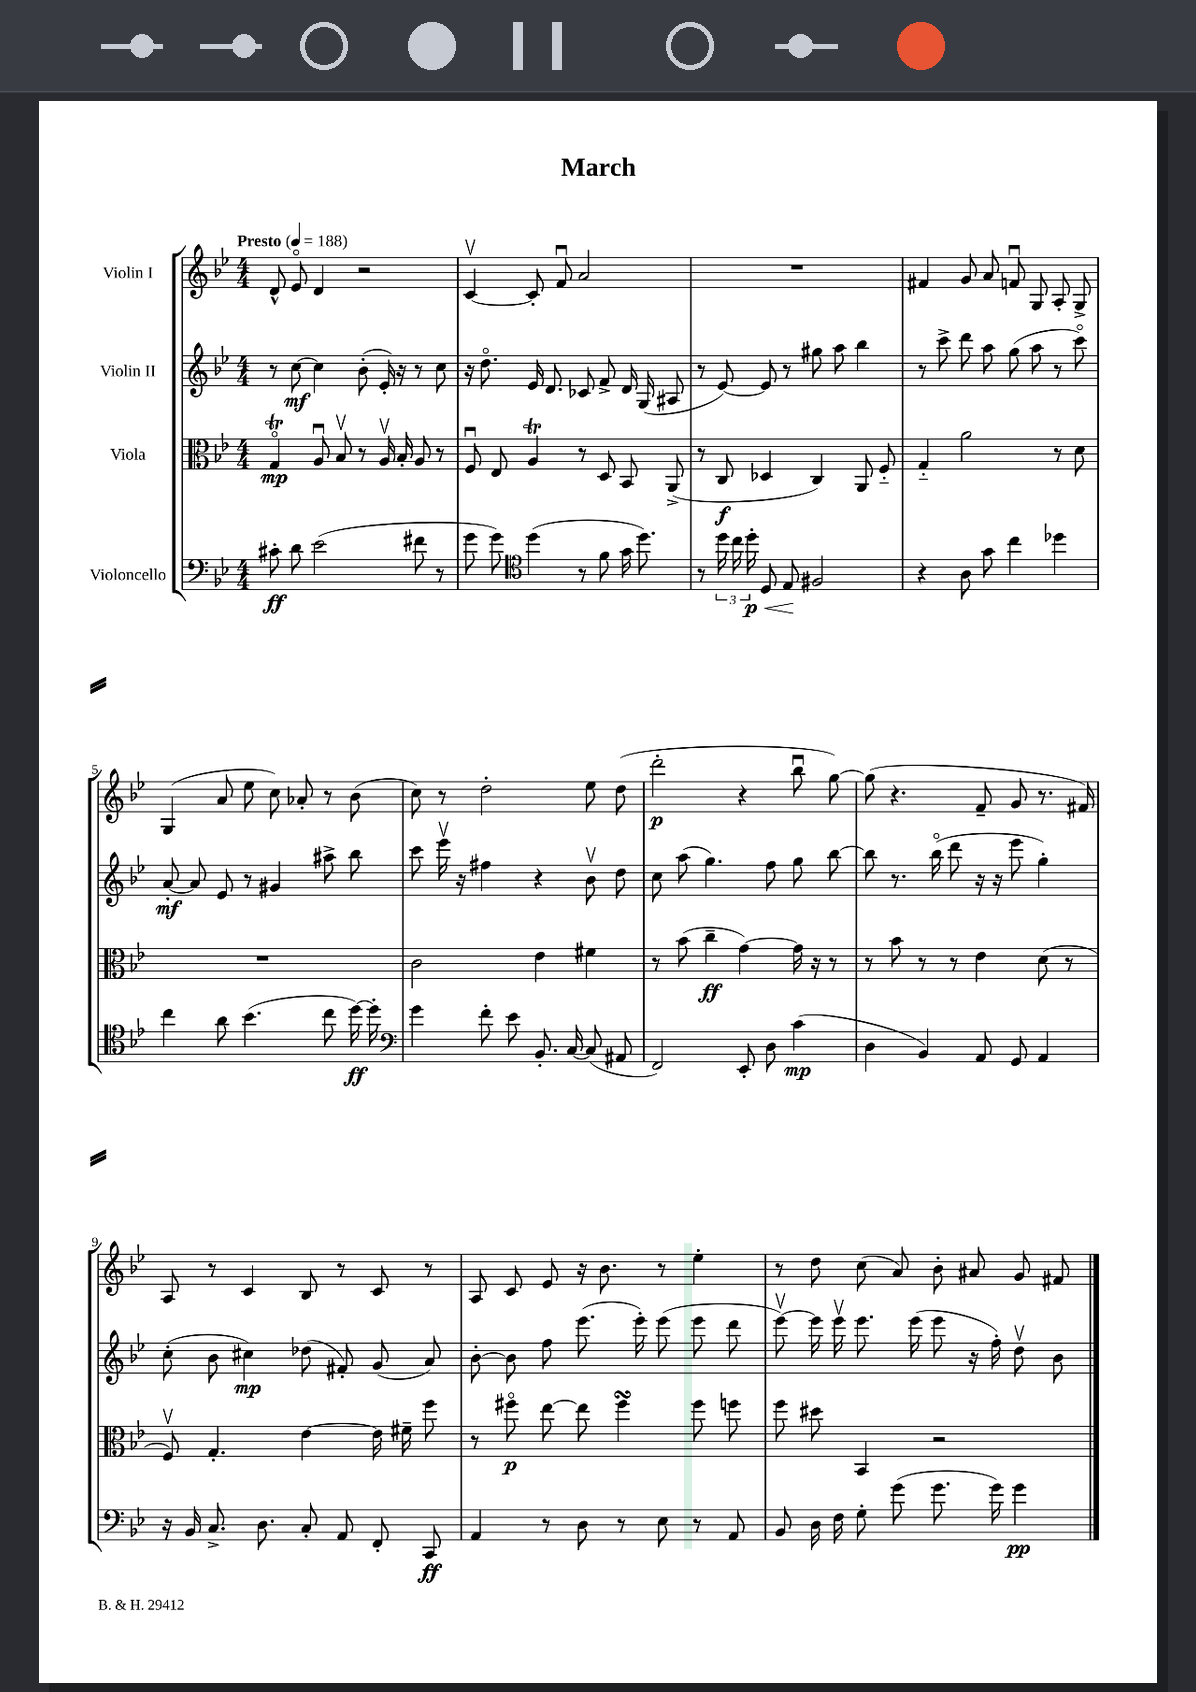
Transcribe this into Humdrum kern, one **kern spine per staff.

**kern	**kern	**kern	**kern
*staff4	*staff3	*staff2	*staff1
*clefF4	*clefC3	*clefG2	*clefG2
*k[b-e-]	*k[b-e-]	*k[b-e-]	*k[b-e-]
*M4/4	*M4/4	*M4/4	*M4/4
*MM188	*MM188	*MM188	*MM188
8c#'\	4Go/	8r	8d^^/
8d\	.	[8cc\	8e-o/
(2e-\	8Au/	4cc\]	4d/
.	8B-v/	.	.
.	8r	(8b-'\	2r
.	16Av/	16e-'/)	.
.	16B-'/	16r	.
8f#\	8A/	8r	.
8r	8r	8cc\	.
=	=	=	=
8g\	8Fu/	16r	[4cv/
.	.	8.ddo\	.
8g\)	8E-/	.	.
*clefC4	*	*	*
(4dd\	4A/	16e-/	8c'/]
.	.	8.d/	.
.	.	.	8fu/
8r	8r	8c-/	2a/
8f\	8D/	8f^/	.
16g\	8BB-/	16d/	.
8.dd\)	.	(16G/	.
.	(8AA^/	8A#/	.
=	=	=	=
8r	8r	8r	1r
24dd\	8C/	[8e-/)	.
24cc\	.	.	.
24dd'\	.	.	.
8D/	4D-/	8e-/]	.
8E-/	.	8r	.
2F#/	4C/)	8gg#\	.
.	.	8aa\	.
.	8AA/	4bb-\	.
.	8F'~/	.	.
=	=	=	=
4r	4G'~/	8r	4f#/
.	.	8ccc^\	.
8A\	2a\	8ddd\	8g/
8g\	.	8aa\	8a/
4cc\	.	(8gg\	8fu/
.	.	8aa\	8G/
4dd-\	8r	8r	8A'/
.	8d\	8ccco\)	8G^/
=	=	=	=
4cc\	1r	[8a'/	(4G/
.	.	8a/]	.
8a\	.	8e-/	8a/
(4.b-\	.	8r	8ee-\
.	.	4g#/	8cc\)
.	.	.	8a-'/
8cc\	.	8aa#^\	8r
[16dd\)	.	8bb-\	(8b-\
16dd'\]	.	.	.
=	=	=	=
*clefF4	*	*	*
4g\	2c\	8ccc\	8cc\)
.	.	16eee-v\	8r
.	.	16r	.
8f'\	.	4ff#\	2dd'\
8e-\	.	.	.
8.BB-'/	4e-\	4r	.
[16C/	.	.	.
(8C/]	4f#\	8b-v\	8ee-\
8AA#/	.	8dd\	(8dd\
=	=	=	=
2FF/)	8r	8cc\	2ddd'\
.	(8b-\	(8aa\	.
.	4cc~\	4.gg\)	.
8EE-'/	[4g\)	.	4r
8D\	.	8ff\	.
(4c\	16g\]	8gg\	8bb-u\
.	16r	.	.
.	8r	[8bb-\	[8gg\)
=	=	=	=
4D\	8r	8bb-\]	(8gg\]
.	8b-\	8.r	4.r
4BB-/)	8r	.	.
.	.	(16bb-o\	.
.	8r	8ddd\	.
8AA/	4e-\	16r	8f~/
.	.	16r	.
8GG/	.	8eee-\	8g/
4AA/	(8d\	4gg'\)	8.r
.	8r	.	.
.	.	.	16f#/)
=	=	=	=
16r	8Fv/)	(8cc'\	8A/
16BB-/	.	.	.
8.C^/	4.G'/	8b-\	8r
.	.	4cc#\)	4c/
8.D\	.	.	.
8C'/	[4e-\	(8dd-\	8B-/
8AA/	.	8f#'/)	8r
8FF'/	16e-\]	(8g/	8c/
.	16f#~\	.	.
8CC/	8ff\	8a/)	8r
=	=	=	=
4AA/	8r	[8b-'\	8A/
.	8ff#o\	8b-\]	8c/
8r	[8ee-\	8ff\	8e-/
8D\	8ee-\]	(8.eee-\	16r
.	.	.	8.b-\
8r	4ff#\	.	.
.	.	16eee-'\)	.
8E-\	.	(8eee-\	8r
8r	8ff#\	8eee-\	4ee-'\
8AA/	8ff\	8ddd\	.
=	=	=	=
8BB-/	8ff\	[8eee-v\)	8r
16D\	8dd#\	16eee-\]	8dd\
16F\	.	16eee-v\	.
8G'\	4BB-/	8.eee-\	(8cc\
(8g\	.	.	8a/)
.	.	(16eee-\	.
8.g\	2r	8eee-\	8b-'\
.	.	16r	8a#/
16g\)	.	16ff'\)	.
4g\	.	8ddv\	8g/
.	.	8b-\	8f#/
==	==	==	==
*-	*-	*-	*-
